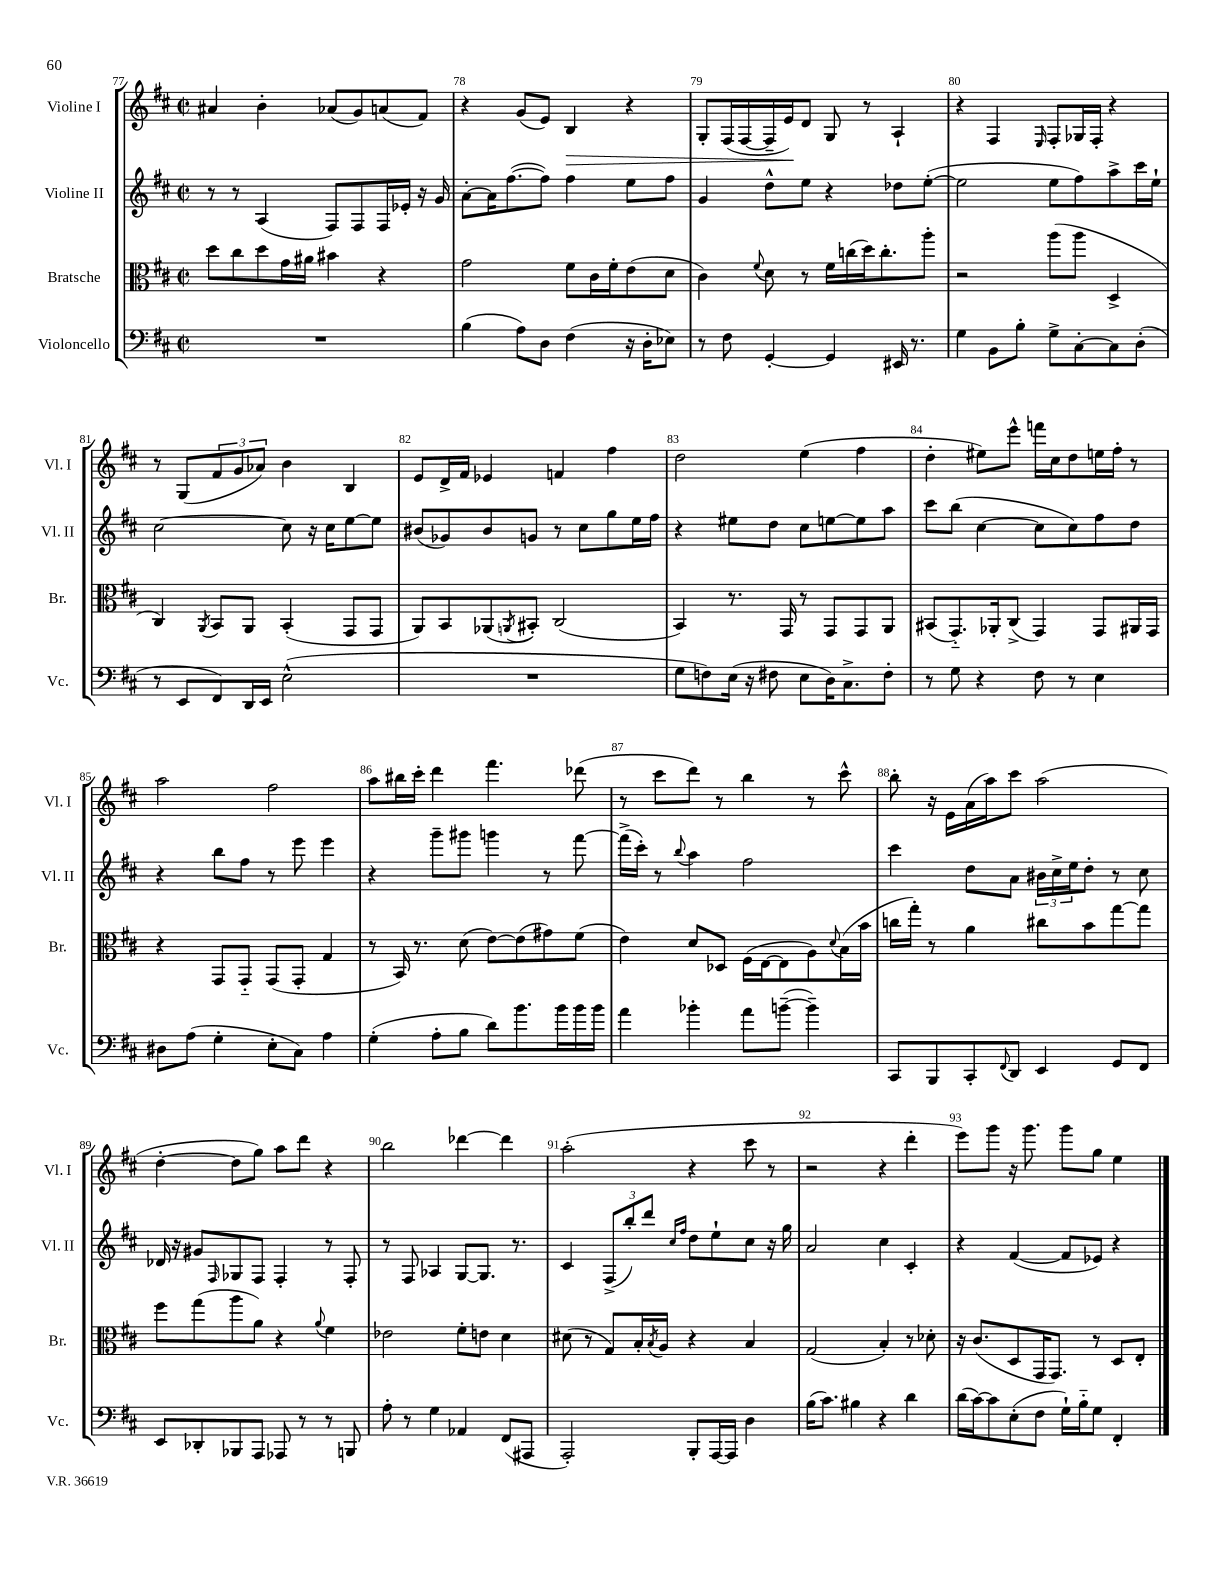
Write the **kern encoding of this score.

**kern	**kern	**kern	**kern
*staff4	*staff3	*staff2	*staff1
*clefF4	*clefC3	*clefG2	*clefG2
*k[f#c#]	*k[f#c#]	*k[f#c#]	*k[f#c#]
*M2/2	*M2/2	*M2/2	*M2/2
*met(c|)	*met(c|)	*met(c|)	*met(c|)
1r	8dd	8r	4a#
.	8cc#	8r	.
.	8dd	(4A	4b'
.	16g	.	.
.	16a#	.	.
.	4b#	8F#)	(8a-
.	.	8F#	8g)
.	4r	16F#	(8a
.	.	16e-'	.
.	.	16r	8f#)
.	.	16g	.
=	=	=	=
(4B	2g	[8a'	4r
.	.	16a]	.
.	.	([8.ff#	.
8A)	.	.	(8g
8D	.	8ff#])	8e)
(4F#	8f#	4ff#	4B
.	16c#	.	.
.	16f#'	.	.
16r	(8e	8ee	4r
16D'	.	.	.
8E-)	8d	8ff#	.
=	=	=	=
8r	4c#)	4g	8G'
8F#	.	.	(16F#
.	.	.	[16F#
.	8qqf#	.	.
[4GG'	8d	8dd^^	16F#~]
.	.	.	16e)
.	8r	8ee	8d
4GG]	16f#	4r	8G
.	(16cc	.	.
.	16dd)	.	8r
.	8.cc'	.	.
16EE#	.	8dd-	4A`
8.r	.	.	.
.	8aa'	([8ee'	.
=	=	=	=
4G	2r	2ee]	4r
8BB	.	.	4F#
8B'	.	.	.
.	.	.	16qqE
8G^	(8aa	8ee	8F#'
[8C#'	8aa	8ff#)	16G-
.	.	.	16F#'
8C#]	4D^	8aa^	4r
(8D'	.	16ccc#	.
.	.	16ee`	.
=	=	=	=
8r	4C#)	[2cc#	8r
8EE	.	.	(8G
.	8qAA	.	.
8FF#)	8BB	.	12f#
.	.	.	12g
16DD	8AA	.	.
.	.	.	12a-)
16EE	.	.	.
(2E^^	(4BB'	8cc#]	4b
.	.	16r	.
.	.	16cc#	.
.	8GG	[8ee	4B
.	8GG	8ee]	.
=	=	=	=
1r	8AA)	(8b#	8e
.	8BB	8g-)	16d^
.	.	.	16f#
.	(8AA-	8b#	4e-
.	8qAA	.	.
.	8BB#')	8g	.
.	(2C#	8r	4f
.	.	8cc#	.
.	.	8gg	4ff#
.	.	16ee	.
.	.	16ff#	.
=	=	=	=
8G	4BB)	4r	2dd
8F)	.	.	.
(16E	8.r	8ee#	.
16r	.	.	.
8F#	.	8dd	.
.	16GG	.	.
8E	8r	8cc#	(4ee
16D)	8GG	[8ee	.
8.C#^	.	.	.
.	8GG	8ee]	4ff#
8F#'	8AA	8aa	.
=	=	=	=
8r	(8BB#	8ccc#	4dd'
8G	8.GG'~)	(8bb	.
4r	.	[4cc#	8ee#)
.	16AA-'	.	.
.	(8C#^	.	8eee^^
8F#	4GG)	8cc#]	16fff
.	.	.	16cc#
8r	.	8cc#)	8dd
4E	8GG	8ff#	16ee
.	.	.	16ff#'
.	16AA#	8dd	8r
.	16GG	.	.
=	=	=	=
8D#	4r	4r	2aa
(8A	.	.	.
4G'	8GG	8bb	.
.	8GG'~	8ff#	.
8E'	(8GG	8r	2ff#
8C#)	8GG'	8eee	.
4A	4G	4eee	.
=	=	=	=
(4G'	8r	4r	8aa
.	16BB)	.	16bb#
.	8.r	.	16ccc#'
8A'	.	8ggg~	4ddd
8B	(8d	8ggg#	.
8d)	[8e)	4ggg	4.fff#
8.b	(8e]	.	.
.	8g#)	8r	.
16b	.	.	.
16b	(8f#	[8fff#	(8ddd-
16b	.	.	.
=	=	=	=
4a	4e)	(16fff#^]	8r
.	.	16ccc#')	.
.	.	8r	8ccc#
.	.	8qqbb	.
4b-'	8d	4aa	8ddd)
.	8D-	.	8r
8a	(16F#	2ff#	4bb
.	[16E	.	.
([8b~	8E]	.	.
4b~])	8A)	.	8r
.	8qqd	.	.
.	(16B	.	8ccc#^^
.	16b	.	.
=	=	=	=
8CC#	16cc	4ccc#	8bb'
.	16gg')	.	.
8BBB	8r	.	16r
.	.	.	16e
8CC#'	4a	8dd	(16a
.	.	.	16aa)
8qqFF#	.	.	.
8DD	.	8a	8ccc#
4EE	8cc#	24b#	(2aa
.	.	24cc#^	.
.	.	24ee	.
.	8b	8dd'	.
8GG	[8gg	8r	.
8FF#	8gg]	8cc#	.
=	=	=	=
8EE	8ff#	16d-	[4dd'
.	.	16r	.
8DD-'	(8gg	8g#	.
.	.	16qqF#	.
8BBB-	8aa	8G-	8dd]
8AAA	8a)	8F#	8gg)
8AAA-	4r	4F#'	8aa
8r	.	.	8ddd
.	8qqa	.	.
8r	4f#	8r	4r
8BBB	.	8F#'	.
=	=	=	=
8A'	2e-	8r	2bb
8r	.	8F#	.
4G	.	4A-	.
4AA-	8f#'	[8G	[4ddd-
.	8e	8.G]	.
(8FF#	4d	.	4ddd-]
.	.	8.r	.
8AAA#	.	.	.
=	=	=	=
2AAA')	(8d#	4c#	(2aa'
.	8r	.	.
.	8G)	(12F#^	.
.	.	12bb')	.
.	16B'	.	.
.	.	12ddd	.
.	8qB	.	.
.	16A	.	.
.	.	16qqcc#	.
.	.	16qqff#	.
8BBB'	4r	8dd	4r
[16AAA	.	8ee`	.
16AAA]	.	.	.
4D	4B	8cc#	8ccc#
.	.	16r	8r
.	.	16gg	.
=	=	=	=
(16B	(2G	2a	2r
8.c#)	.	.	.
4B#	.	.	.
4r	4B')	4cc#	4r
4d	8r	4c#'	4ddd'
.	8d-'	.	.
=	=	=	=
(16d	16r	4r	8eee)
[16c#)	(8.c#	.	.
8c#]	.	.	8ggg
(8E'	8D	([4f#	16r
.	.	.	8.ggg
8F#	16GG	.	.
.	8.GG)	.	.
16G`)	.	8f#]	8ggg
16B'~	.	.	.
8G	8r	8e-)	8gg
4FF#'	8D	4r	4ee
.	8E'	.	.
==	==	==	==
*-	*-	*-	*-
